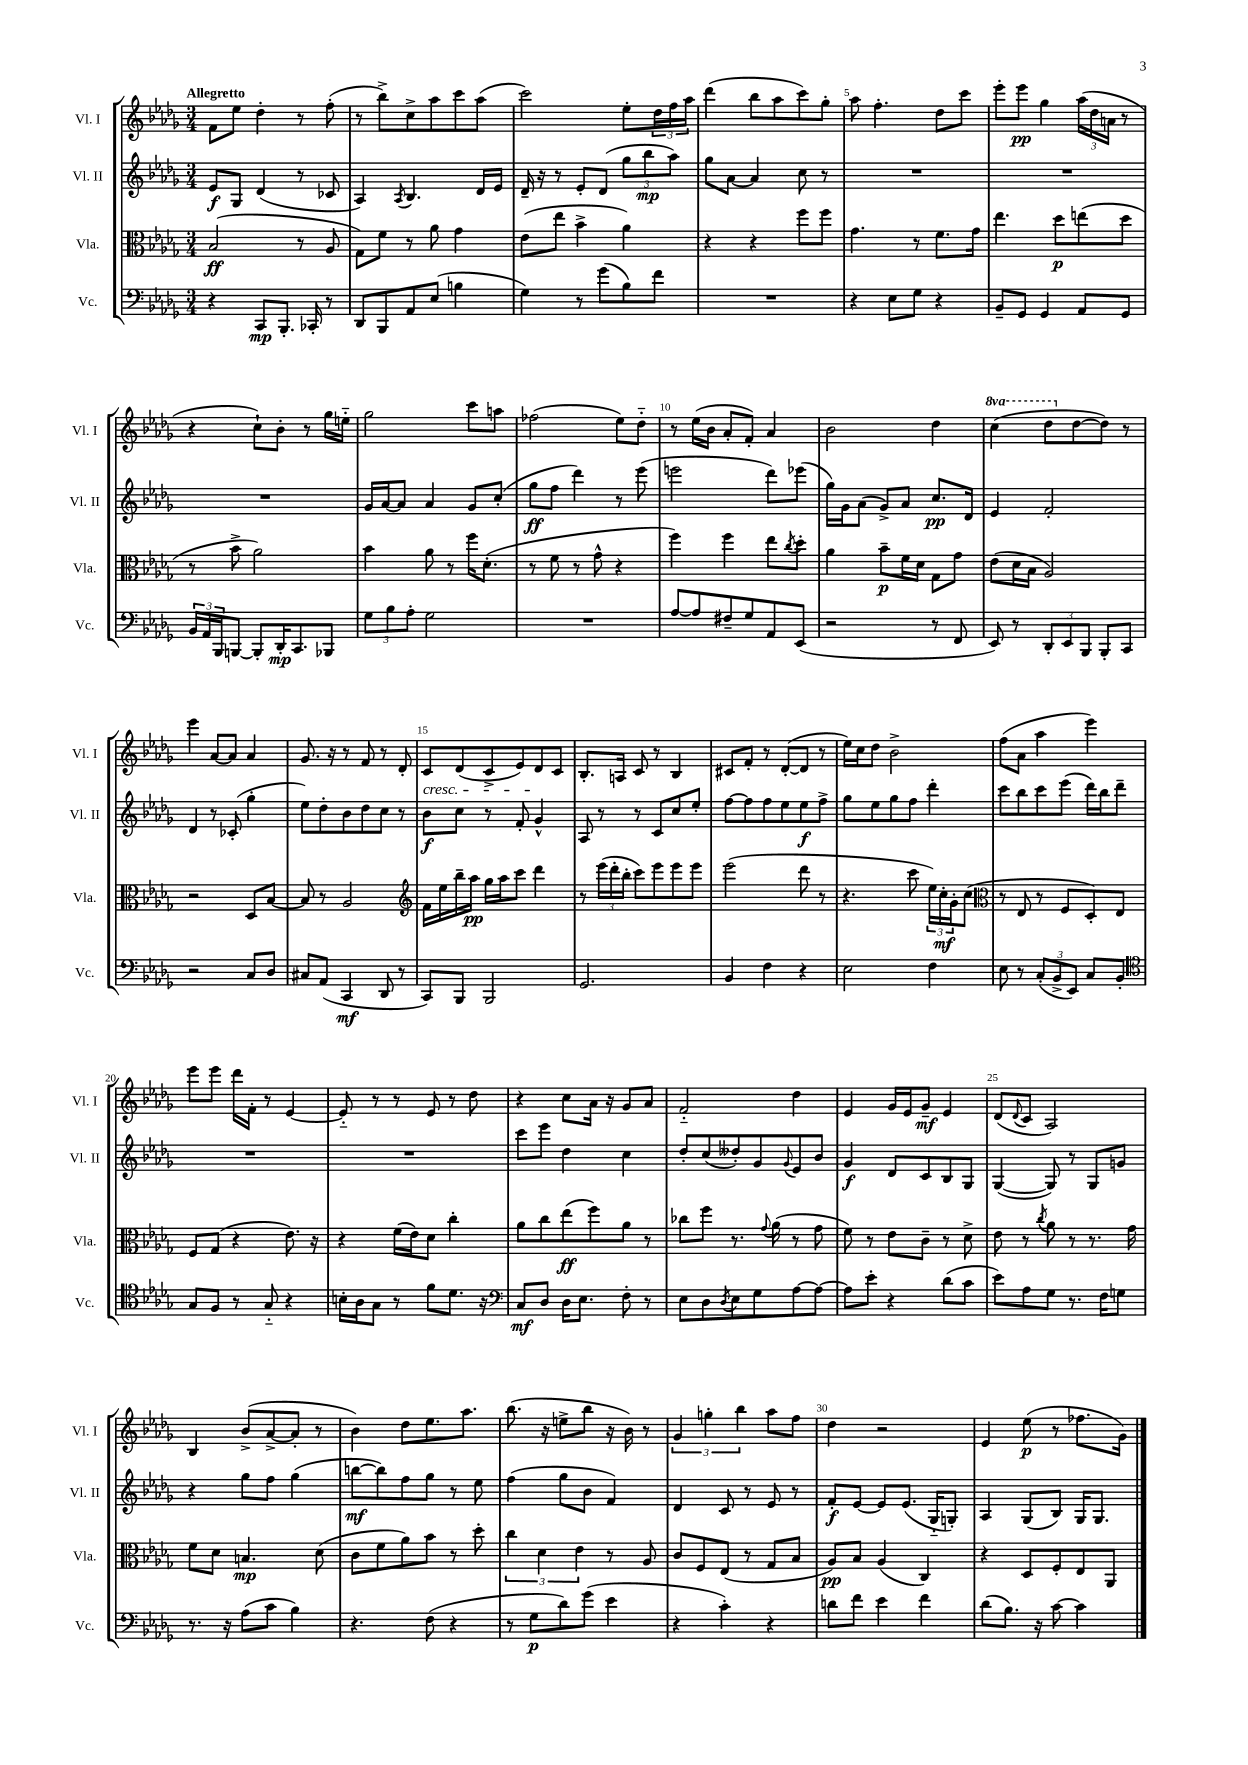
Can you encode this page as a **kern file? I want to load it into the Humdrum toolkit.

**kern	**kern	**kern	**kern
*staff4	*staff3	*staff2	*staff1
*clefF4	*clefC3	*clefG2	*clefG2
*k[b-e-a-d-g-]	*k[b-e-a-d-g-]	*k[b-e-a-d-g-]	*k[b-e-a-d-g-]
*M3/4	*M3/4	*M3/4	*M3/4
4r	(2B-	8e-	8f
.	.	8G-	8ee-
8CC	.	(4d-	4dd-'
8.BBB-'	.	.	.
.	8r	8r	8r
16CC-'	.	.	.
8r	8A-	8c-	(8ff'
=	=	=	=
8DD-	8G-)	4A-)	8r
8BBB-	8f	.	8bb-^)
.	.	8qA-	.
8AA-	8r	4.B-	8cc^
(8E-	8a-	.	8aa-
4B	4g-	.	8ccc
.	.	16d-	(8aa-
.	.	16e-	.
=	=	=	=
4G-)	(8e-	16d-~	2ccc)
.	.	16r	.
.	8ee-	8r	.
8r	4b-^	8e-'	.
(8g-	.	(8d-	.
8B-)	4a-)	12gg-	8ee-'
.	.	12bb-	.
8f	.	.	24dd-
.	.	12aa-)	24ff
.	.	.	24aa-
=	=	=	=
2.r	4r	8gg-	(4ddd-
.	.	[8a-	.
.	4r	4a-]	8bb-
.	.	.	8aa-
.	8ff	8cc	8ccc)
.	8ff	8r	8gg-'
=	=	=	=
4r	4.g-	2.r	8aa-
.	.	.	4.ff'
8E-	.	.	.
8G-	8r	.	.
4r	8.f	.	8dd-
.	.	.	8ccc
.	16g-	.	.
=	=	=	=
8BB-~	4.ee-	2.r	8eee-'
8GG-	.	.	8eee-
4GG-	.	.	4gg-
.	8dd-	.	.
8AA-	(8ee	.	(24aa-
.	.	.	24dd-
.	.	.	24a
8GG-	8dd-	.	8r
=	=	=	=
24BB-	8r	2.r	4r
24AA-	.	.	.
24BBB-	.	.	.
[8BBB	8b-^	.	.
8BBB']	2a-)	.	8cc`)
16DD-'	.	.	8b-'
8.CC	.	.	.
.	.	.	8r
8BBB-	.	.	16gg-
.	.	.	16ee'~
=	=	=	=
12G-	4b-	16g-	2gg-
.	.	[16a-	.
12B-	.	.	.
.	.	8a-]	.
12A-'	.	.	.
2G-	8a-	4a-	.
.	8r	.	.
.	16ff	8g-	8ccc
.	(8.d-'	.	.
.	.	(8cc'	8aa
=	=	=	=
2.r	8r	8gg-	(2ff-
.	8f	8ff	.
.	8r	4ddd-)	.
.	8g-^^	.	.
.	4r	8r	8ee-)
.	.	(8eee-	8dd-'~
=	=	=	=
[8A-	4ff)	2eee	8r
8A-]	.	.	(16ee-
.	.	.	16b-
8F#~	4ff	.	8a-'
8G-	.	.	8f')
8AA-	8ee-	8ddd-)	4a-
.	8qcc	.	.
(8EE-	8dd-'	(8eee-	.
=	=	=	=
2r	4a-	16gg-)	2b-
.	.	16g-	.
.	.	(8a-	.
.	8b-~	8g-^)	.
.	16f	8a-	.
.	16d-	.	.
8r	8G-	8.cc	4dd-
8FF	8g-	.	.
.	.	16d-	.
=	=	=	=
8EE-)	(8e-	4e-	(4ccc
8r	16d-	.	.
.	16B-	.	.
12DD-'	2A-)	2f'	8ddd-
12EE-	.	.	.
.	.	.	[8dd-
12BBB-	.	.	.
8BBB-'	.	.	8dd-])
8CC	.	.	8r
=	=	=	=
2r	2r	4d-	4eee-
.	.	8r	[8a-
.	.	(8c-'	8a-]
8C	8D-	4gg-'	4a-
8D-	[8B-	.	.
=	=	=	=
8C#	8B-]	8ee-)	8.g-
(8AA-	8r	8dd-'	.
.	.	.	16r
4CC	2A-	8b-	8r
.	.	8dd-	8f
8DD-	.	8cc	8r
8r	.	8r	8d-'
=	=	=	=
*	*clefG2	*	*
8CC)	16f	8b-	8c
.	16ee-	.	.
8BBB-	16bb-~	8cc	(8d-
.	16aa-	.	.
2BBB-	16gg-	8r	8c^
.	16aa-	.	.
.	8ccc	8f'	8e-)
.	4ddd-	4g-^^	8d-
.	.	.	8c
=	=	=	=
2.GG-	8r	8A-	8.B-'
.	(24eee-	8r	.
.	24ddd-'	.	.
.	.	.	16A
.	24bb-'	.	.
.	8ccc)	8r	8c
.	8eee-	8c	8r
.	8eee-	8cc	4B-
.	8eee-	8ee-'	.
=	=	=	=
4BB-	(2eee-	[8ff	8c#
.	.	8ff]	8f'
4F	.	8ff	8r
.	.	8ee-	([8d-'
4r	8ddd-	8ee-	8d-]
.	8r	8ff^	8r
=	=	=	=
2E-	4.r	8gg-	16ee-)
.	.	.	16cc
.	.	8ee-	8dd-
.	.	8gg-	2b-^
.	8ccc	8ff	.
4F	24ee-)	4ddd-'	.
.	24cc'	.	.
.	24g-'	.	.
.	(8cc	.	.
=	=	=	=
*	*clefC3	*	*
8E-	8r	8ccc	(8ff
8r	8E-	8bb-	8a-
(12C'	8r	8ccc	4aa-
12BB-^	.	.	.
.	8F	(8eee-	.
12EE-)	.	.	.
8C	8D-')	16ddd-)	4eee-)
.	.	16bb-	.
8BB-'	8E-	8ddd-~	.
=	=	=	=
*clefC4	*	*	*
8G-	8F	2.r	8eee-
8F	(8G-	.	8eee-
8r	4r	.	16ddd-
.	.	.	16f'
8G-'~	.	.	8r
4r	8.e-)	.	[4e-
.	16r	.	.
=	=	=	=
16B'	4r	2.r	8e-'~]
16A-	.	.	.
8G-	.	.	8r
8r	(16f	.	8r
.	16e-)	.	.
8f	8d-	.	8e-
8.d-	4cc'	.	8r
.	.	.	8dd-
16r	.	.	.
=	=	=	=
*clefF4	*	*	*
8C	8a-	8ccc	4r
8D-	8cc	8eee-	.
16D-	(8ee-	4dd-	8cc
8.E-	.	.	.
.	8ff)	.	16a-
.	.	.	16r
8F'	8a-	4cc	8g-
8r	8r	.	8a-
=	=	=	=
8E-	8cc-	8dd-'	2f'~
8D-	8ff	(8cc	.
8qD-	.	.	.
8E-	8.r	8dd--')	.
8G-	.	8g-	.
.	8qqg-	.	.
.	(16a-	.	.
.	.	8qqg-	.
[8A-	8r	8e-	4dd-
8A-_	8g-	8b-	.
=	=	=	=
8A-]	8f)	4g-	4e-
8e-'	8r	.	.
4r	8e-	8d-	16g-
.	.	.	16e-
.	8c~	8c	8g-~
(8d-	8r	8B-	4e-
8c	8d-^	8G-	.
=	=	=	=
8e-)	8e-	([4G-	(8d-
.	.	.	8qqd-
8A-	8r	.	8c
.	8qcc	.	.
8G-	8a-	8G-])	2A-)
8.r	8r	8r	.
.	8.r	8G-	.
16F	.	.	.
8G	.	8g	.
.	16g-	.	.
=	=	=	=
8.r	8f	4r	4B-
.	8d-	.	.
16r	.	.	.
(8A-	4.B	8gg-	(8b-^
8c	.	8ff	[8a-^
4B-)	.	(4gg-	8a-']
.	(8d-	.	8r
=	=	=	=
4.r	8c	[8bb	4b-)
.	8f	8bb])	.
.	8a-)	8ff	8dd-
(8F	8b-	8gg-	8.ee-
4r	8r	8r	.
.	.	.	8.aa-
.	8dd-'	8ee-	.
=	=	=	=
8r	6cc	(4ff	(8.bb-
8G-	.	.	.
.	6d-	.	.
.	.	.	16r
8d-)	.	8gg-	8ee^
.	6e-	.	.
(8g-	.	8b-	8bb-
4e-	8r	4f)	16r
.	.	.	16b-)
.	8A-	.	8r
=	=	=	=
4r	8c	4d-	6g-
.	8F	.	.
.	.	.	6gg'
4c')	(8E-	8c	.
.	.	.	6bb-
.	8r	8r	.
4r	8G-	8e-	8aa-
.	8B-	8r	8ff
=	=	=	=
8d	8A-)	8f'	4dd-
8f	8B-	[8e-	.
4e-	(4A-	8e-]	2r
.	.	(8.e-	.
4f	4C)	.	.
.	.	16G-'~	.
.	.	8G')	.
=	=	=	=
(8d-	4r	4A-	4e-
8.B-)	.	.	.
.	8D-	(8G-	(8ee-
16r	.	.	.
[8c	8F'	8B-)	8r
4c]	8E-	16G-	8.ff-
.	.	8.G-	.
.	8AA-	.	.
.	.	.	16g-)
==	==	==	==
*-	*-	*-	*-
